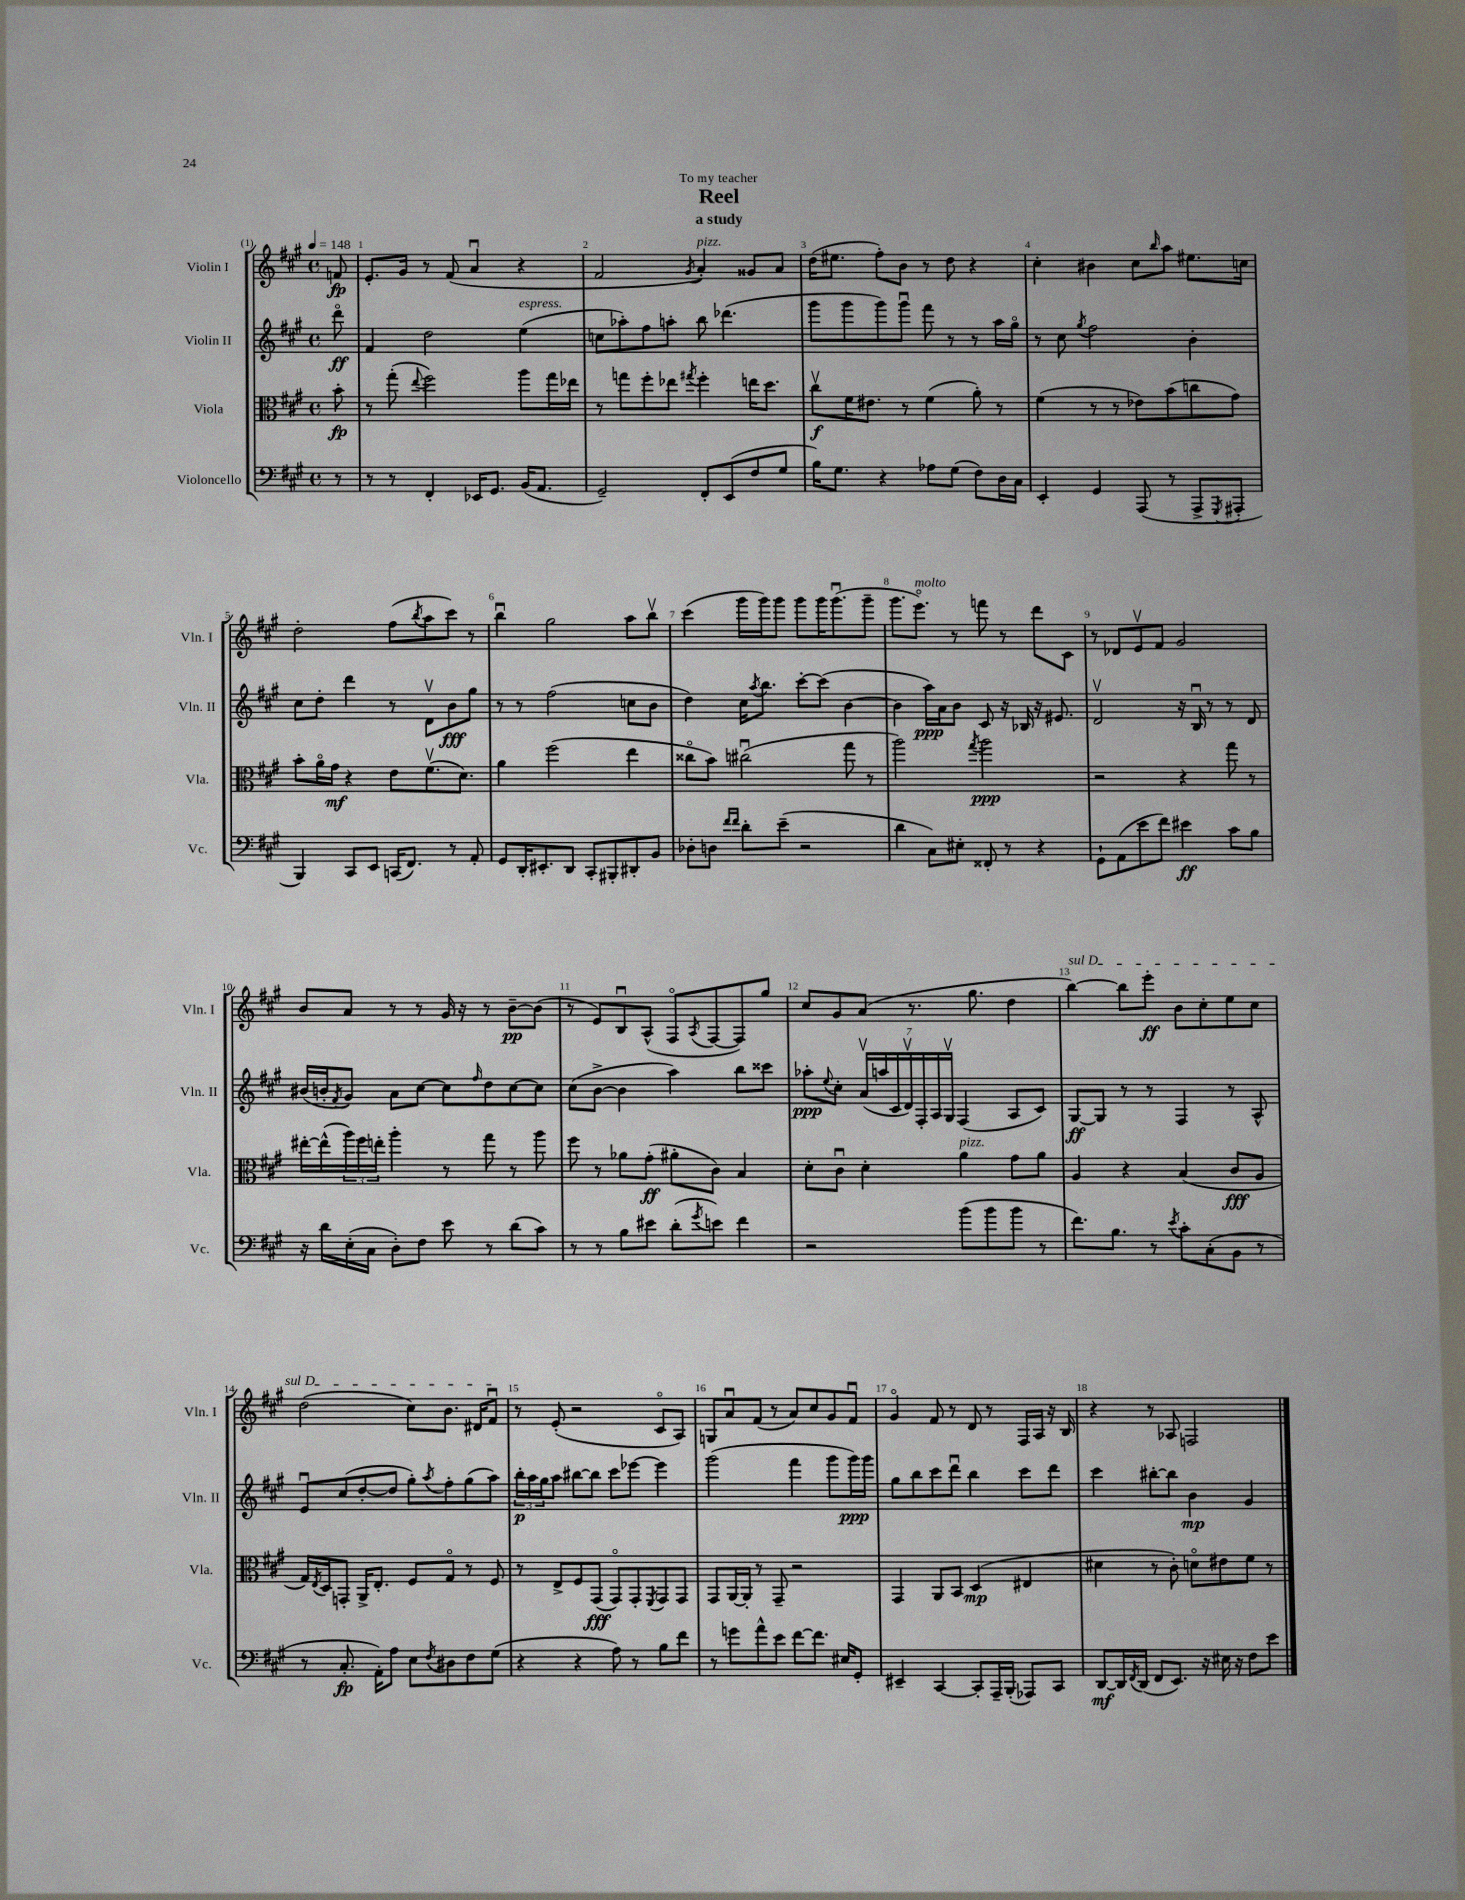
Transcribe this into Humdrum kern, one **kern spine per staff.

**kern	**dynam	**kern	**dynam	**kern	**dynam	**kern	**dynam
*part4	*part4	*part3	*part3	*part2	*part2	*part1	*part1
*staff4	*staff4	*staff3	*staff3	*staff2	*staff2	*staff1	*staff1
*I"Violoncello	*	*I"Viola	*	*I"Violin II	*	*I"Violin I	*
*I'Vc.	*	*I'Vla.	*	*I'Vln. II	*	*I'Vln. I	*
*clefF4	*	*clefC3	*	*clefG2	*	*clefG2	*
*k[f#c#g#]	*	*k[f#c#g#]	*	*k[f#c#g#]	*	*k[f#c#g#]	*
*M4/4	*	*M4/4	*	*M4/4	*	*M4/4	*
*met(c)	*	*met(c)	*	*met(c)	*	*met(c)	*
*MM148	*	*MM148	*	*MM148	*	*MM148	*
=	=	=	=	=	=	=	=
8r	.	8b'\	fp	8ddd\	ff	8fn/	fp
=1	=1	=1	=1	=1	=1	=1	=1
8r	.	8r	.	4f#/	.	8.e'/L	.
8r	.	(8gg#'\	.	.	.	.	.
.	.	.	.	.	.	16g#/Jk	.
.	.	8qqee/	.	.	.	.	.
4FF#'/	.	2ff#\)	.	2dd\	.	8r	.
.	.	.	.	.	.	(8f#/	.
16EE-X/KL	.	.	.	.	.	4au/	.
8.GG#/J	.	.	.	.	.	.	.
!	!	!	!	!LO:TX:a:i:t=espress.	!	!	!
(16BB/KL	.	8aa\L	.	(4ee\	.	4r	.
8.AA/J	.	.	.	.	.	.	.
.	.	16gg#\L	.	.	.	.	.
.	.	16ee-X\JJ	.	.	.	.	.
=2	=2	=2	=2	=2	=2	=2	=2
2GG#~/)	.	8r	.	8ccn\L	.	2f#/	.
.	.	8ggn\L	.	8aa-X'\)	.	.	.
.	.	8ff#'\	.	8ff#\	.	.	.
.	.	8ee-X\J	.	8aan'\J	.	.	.
.	.	8qgg#X/	.	.	.	8qg#/	.
!	!	!	!	!	!	!LO:TX:a:i:t=pizz.	!
8FF#'/L	.	4ff#'\	.	8bb\	.	4a'/)	.
(8EE/	.	.	.	(4.ddd-X\	.	.	.
8F#/	.	16een\KL	.	.	.	8g##X/L	.
.	.	8.dd\J	.	.	.	.	.
8G#/J	.	.	.	.	.	8a/J	.
=3	=3	=3	=3	=3	=3	=3	=3
16B\KL)	.	8cc#v\L	f	8ggg#\L	.	(16dd\KL	.
8.G#\J	.	.	.	.	.	8.ee#X\J	.
.	.	16f#\K	.	8ggg#\	.	.	.
.	.	8.e#X\J	.	.	.	.	.
4r	.	.	.	8ggg#\)	.	8ff#'\L)	.
.	.	8r	.	8ggg#u\J	.	8b\J	.
8A-X\L	.	(4f#\	.	8fff#\	.	8r	.
(8G#\J	.	.	.	8r	.	8dd\	.
8F#\L)	.	8a'\)	.	8r	.	4r	.
16D\L	.	8r	.	16aa\LL	.	.	.
16C#\JJ	.	.	.	16gg#\JJ	.	.	.
=4	=4	=4	=4	=4	=4	=4	=4
4EE'/	.	(4f#\	.	8r	.	4cc#'\	.
.	.	.	.	8cc#\	.	.	.
.	.	.	.	8qgg#/	.	.	.
4GG#/	.	8r	.	2ff#\	.	4b#X\	.
.	.	8r	.	.	.	.	.
(8AAA/	.	8e-X\L)	.	.	.	8cc#\L	.
.	.	.	.	.	.	16qqbb/	.
8r	.	(8b\	.	.	.	8aa\J	.
8AAA^/L	.	8ccn\	.	4b'\	.	8.ee#X\L	.
8qGGG#/	.	.	.	.	.	.	.
8AAA#X'/J	.	8g#\J)	.	.	.	.	.
.	.	.	.	.	.	16ccn\Jk	.
!!LO:LB:g=z
=5	=5	=5	=5	=5	=5	=5	=5
4BBB/)	.	8b'\L	.	8cc#\L	.	2dd'\	.
.	.	16a\L	.	8dd'\J	.	.	.
.	.	16g#\JJ	mf	.	.	.	.
8CC#/L	.	4r	.	4ddd\	.	.	.
8EE/J	.	.	.	.	.	.	.
(16CCn/KL	.	8e\L	.	8r	.	(8ff#\L	.
8.FF#/J)	.	.	.	.	.	.	.
.	.	.	.	.	.	8qbb/	.
.	.	(8.f#v\	.	8dv\L	.	8aa\	.
8r	.	.	.	8b\	fff	8ccc#\J)	.
.	.	8.d\J)	.	.	.	.	.
8AA'/	.	.	.	8gg#\J	.	8r	.
=6	=6	=6	=6	=6	=6	=6	=6
8GG#/L	.	4a\	.	8r	.	4bbu\	.
16DD'/K	.	.	.	8r	.	.	.
8.EE#X'/	.	.	.	.	.	.	.
.	.	(2ff#\	.	(2ff#\	.	2gg#\	.
8DD/J	.	.	.	.	.	.	.
8CC#'/L	.	.	.	.	.	.	.
8BBB#X'/	.	.	.	.	.	.	.
8DD#X'/	.	4ee\	.	8ccn\L	.	8aa\L	.
8BB/J	.	.	.	8b\J	.	8bbv\J	.
=7	=7	=7	=7	=7	=7	=7	=7
8D-X'\L	.	8cc##X\L	.	4dd\)	.	(4ccc#\	.
8Dn\J	.	8b\J)	.	.	.	.	.
16qqf#/LL	.	.	.	.	.	.	.
16qqf#/JJ	.	.	.	.	.	.	.
8d'\L	.	(2cc#Xu\	.	16cc#\KL	.	16ggg#\LL	.
.	.	.	.	8qaa/	.	.	.
.	.	.	.	8.bb\J	.	16ggg#\J)	.
(8e~\J	.	.	.	.	.	8ggg#\J	.
2r	.	.	.	[8ccc#'\L	.	8ggg#\L	.
.	.	.	.	(8ccc#\J]	.	16ggg#\K	.
.	.	.	.	.	.	(8.ggg#u\	.
.	.	8gg#\	.	[4b\	.	.	.
.	.	8r	.	.	.	8ggg#~\J	.
=8	=8	=8	=8	=8	=8	=8	=8
4d\	.	2aa\)	.	4b\]	.	8.ggg#\L	.
!	!	!	!	!	!	!LO:TX:a:i:t=molto	!
.	.	.	.	.	.	8.eee\J)	.
8C#\L)	.	.	.	16aa\LL)	ppp	.	.
.	.	.	.	16a\J	.	.	.
8E#X'\J	.	.	.	8b\J	.	8r	.
.	.	8qgg#/	.	.	.	.	.
8FF##X'/	.	2aa\	ppp	8c#/	.	8fffn\	.
8r	.	.	.	16r	.	8r	.
.	.	.	.	16B-X/	.	.	.
4r	.	.	.	16r	.	8ddd\L	.
.	.	.	.	8.e#X/	.	.	.
.	.	.	.	.	.	8c#\J	.
=9	=9	=9	=9	=9	=9	=9	=9
8GG#`\L	.	2r	.	2dv/	.	8r	.
(8AA\	.	.	.	.	.	8d-X/L	.
8e\	.	.	.	.	.	8ev/	.
8f#\J)	.	.	.	.	.	8f#/J	.
4e#X\	ff	4r	.	16r	.	2g#/	.
.	.	.	.	16Bu/	.	.	.
.	.	.	.	8r	.	.	.
8c#\L	.	8gg#\	.	8r	.	.	.
8B\J	.	8r	.	8d/	.	.	.
!!LO:LB:g=z
=10	=10	=10	=10	=10	=10	=10	=10
16r	.	[16ee#X'\LL	.	(16b#X/LL	.	8b/L	.
16d\LL	.	(16ee#^^\]	.	16bn'/J	.	.	.
.	.	.	.	8qf#/	.	.	.
(16E'\	.	24aa\)	.	8g#/J)	.	8a/J	.
.	.	24ff#\	.	.	.	.	.
16C#\JJ	.	.	.	.	.	.	.
.	.	24een'\JJ	.	.	.	.	.
8D'\L)	.	4aa'\	.	8a\L	.	8r	.
8F#\J	.	.	.	[8cc#\J	.	8r	.
8e\	.	8r	.	8cc#\L]	.	16g#/	.
.	.	.	.	.	.	16r	.
.	.	.	.	16qqff#/	.	.	.
8r	.	8gg#\	.	8dd\	.	8r	.
(8d\L	.	8r	.	[8cc#\	.	[8b~\L	pp
8c#\J)	.	8aa\	.	8cc#\J]	.	(8b\J]	.
=11	=11	=11	=11	=11	=11	=11	=11
8r	.	8ff#\	.	(8cc#\L	.	8r	.
8r	.	8r	.	[8b^\J	.	8e/L)	.
8B\L	.	8a-X\L	.	4b\]	.	8Bu/	.
8e#X\J	.	(8g#'\J	ff	.	.	(8A^^/J	.
(8d'\L	.	8a#X'\L	.	4aa\)	.	8F#/L	.
8qg#/	.	.	.	.	.	8qA/	.
8en\J)	.	8c#\J)	.	.	.	[8F#/	.
4f#\	.	4B/	.	8bb\L	.	8F#/])	.
.	.	.	.	8ccc##X\J	.	8gg#/J	.
=12	=12	=12	=12	=12	=12	=12	=12
2r	.	8d'\L	.	8aa-X'\L	ppp	8cc#/L	.
.	.	.	.	8qqee/	.	.	.
.	.	8c#u\J	.	8cc#'\J	.	8g#/	.
.	.	4d'\	.	(28av/LL	.	(8a/J	.
.	.	.	.	28aan/	.	.	.
.	.	.	.	28c#/	.	.	.
.	.	.	.	28dv/)	.	.	.
.	.	.	.	.	.	8.r	.
.	.	.	.	28F#'/	.	.	.
.	.	.	.	28A/	.	.	.
.	.	.	.	28G#v/JJ	.	.	.
!	!	!LO:TX:a:i:t=pizz.	!	!	!	!	!
(8b\L	.	4a\	.	(4F#/	.	.	.
.	.	.	.	.	.	8.gg#\	.
8b\	.	.	.	.	.	.	.
8b\J	.	8g#\L	.	8A/L	.	4dd\	.
8r	.	8a\J	.	8c#/J)	.	.	.
=13	=13	=13	=13	=13	=13	=13	=13
!	!	!	!	!	!	!LO:TX:a:i:t=sul D	!
8.f#\L)	.	4A/	.	[8G#/L	ff	[4bb\)	.
.	.	.	.	8G#/J]	.	.	.
8.B\J	.	.	.	.	.	.	.
.	.	4r	.	8r	.	8bb\L]	.
8r	.	.	.	8r	.	8eee'\J	ff
8qe/	.	.	.	.	.	.	.
8c#'\L	.	(4B/	.	4F#/	.	8b\L	.
(8C#'\	.	.	.	.	.	8cc#'\	.
8BB\J	.	8c#/L	fff	8r	.	8ee\	.
8r	.	8A/J	.	8A^^/	.	8cc#\J	.
!!LO:LB:g=z
=14	=14	=14	=14	=14	=14	=14	=14
8r	.	16G#/LL)	.	8eu/L	.	(2dd\	.
.	.	8qE/	.	.	.	.	.
.	.	16D/J	.	.	.	.	.
8.C#'/	fp	8GGn'/J	.	(8cc#/	.	.	.
.	.	16AA^/KL	.	[8dd'/	.	.	.
16AA'\KL)	.	8.E'/J	.	.	.	.	.
8A\J	.	.	.	8dd/J]	.	.	.
8E\L	.	8F#/L	.	8gg#'\L)	.	8cc#\L)	.
8qF#/	.	.	.	8qaa/	.	.	.
8D#X\	.	8G#/J	.	8ff#'\	.	8.b\J	.
8F#\	.	8r	.	(8gg#\	.	.	.
.	.	.	.	.	.	16d#X/KL	.
(8G#\J	.	8F#/	.	8aa\J)	.	8f#u/J	.
=15	=15	=15	=15	=15	=15	=15	=15
4r	.	8r	.	24bb'\LL	p	8r	.
.	.	.	.	24aa\	.	.	.
.	.	.	.	24gg#\J	.	.	.
.	.	8E^/L	.	8aa\J	.	(8e'/	.
4r	.	8F#/	.	[8bb#X\L	.	2r	.
.	.	(8GG#/J	fff	8bb#\J]	.	.	.
8A\)	.	8GG#/L)	.	8ccc#\L	.	.	.
8r	.	8GG#'/	.	[8eee-X\J	.	.	.
.	.	8qFF#/	.	.	.	.	.
8B\L	.	8GG#/	.	4eee-\]	.	8c#/L	.
8f#\J	.	8GG#/J	.	.	.	8A/J)	.
=16	=16	=16	=16	=16	=16	=16	=16
8r	.	8GG#/L	.	(2ggg#\	.	8Gn/L	.
8gn\L	.	[16AA/L	.	.	.	8au/	.
.	.	16AA'/JJ]	.	.	.	.	.
8a^^\	.	8r	.	.	.	(8f#/J	.
8e\J	.	8GG#~/	.	.	.	8r	.
[8f#\L	.	2r	.	4fff#\	.	8a/L)	.
8.f#\J]	.	.	.	.	.	8cc#/	.
.	.	.	.	8ggg#\L	.	8g#/	.
16E#X/KL	.	.	.	.	.	.	.
8GG#'/J	.	.	.	16ggg#\L)	ppp	8f#u/J	.
.	.	.	.	16ggg#\JJ	.	.	.
=17	=17	=17	=17	=17	=17	=17	=17
4EE#X~/	.	4GG#/	.	8gg#\L	.	4g#/	.
.	.	.	.	8bb\	.	.	.
[4CC#/	.	8AA/L	.	8ccc#\	.	8f#/	.
.	.	8BB/J	.	8dddu\J	.	8r	.
8CC#'/L]	.	(4D/	mp	4bb\	.	8d/	.
16AAA~/L	.	.	.	.	.	8r	.
(16BBB'/JJ	.	.	.	.	.	.	.
8AAA-X/L)	.	4E#X/	.	8ccc#\L	.	16F#/LL	.
.	.	.	.	.	.	16A/JJ	.
8CC#/J	.	.	.	8ddd\J	.	16r	.
.	.	.	.	.	.	16B/	.
=18	=18	=18	=18	=18	=18	=18	=18
[8DD/L	mf	4d#X\	.	4ccc#\	.	4r	.
16DD/L]	.	.	.	.	.	.	.
8qFF#/	.	.	.	.	.	.	.
(16DD/JJ	.	.	.	.	.	.	.
8FF#/L	.	8r	.	[8bb#X'\L	.	8r	.
8.EE/J)	.	8c#'\)	.	8bb#\J]	.	8A-X/	.
.	.	8dn\L	.	4b\	mp	2Fn/	.
16r	.	.	.	.	.	.	.
16E#X\	.	8e#X\	.	.	.	.	.
16r	.	.	.	.	.	.	.
8F#\L	.	8f#\J	.	4g#/	.	.	.
8e\J	.	8r	.	.	.	.	.
==	==	==	==	==	==	==	==
*-	*-	*-	*-	*-	*-	*-	*-
